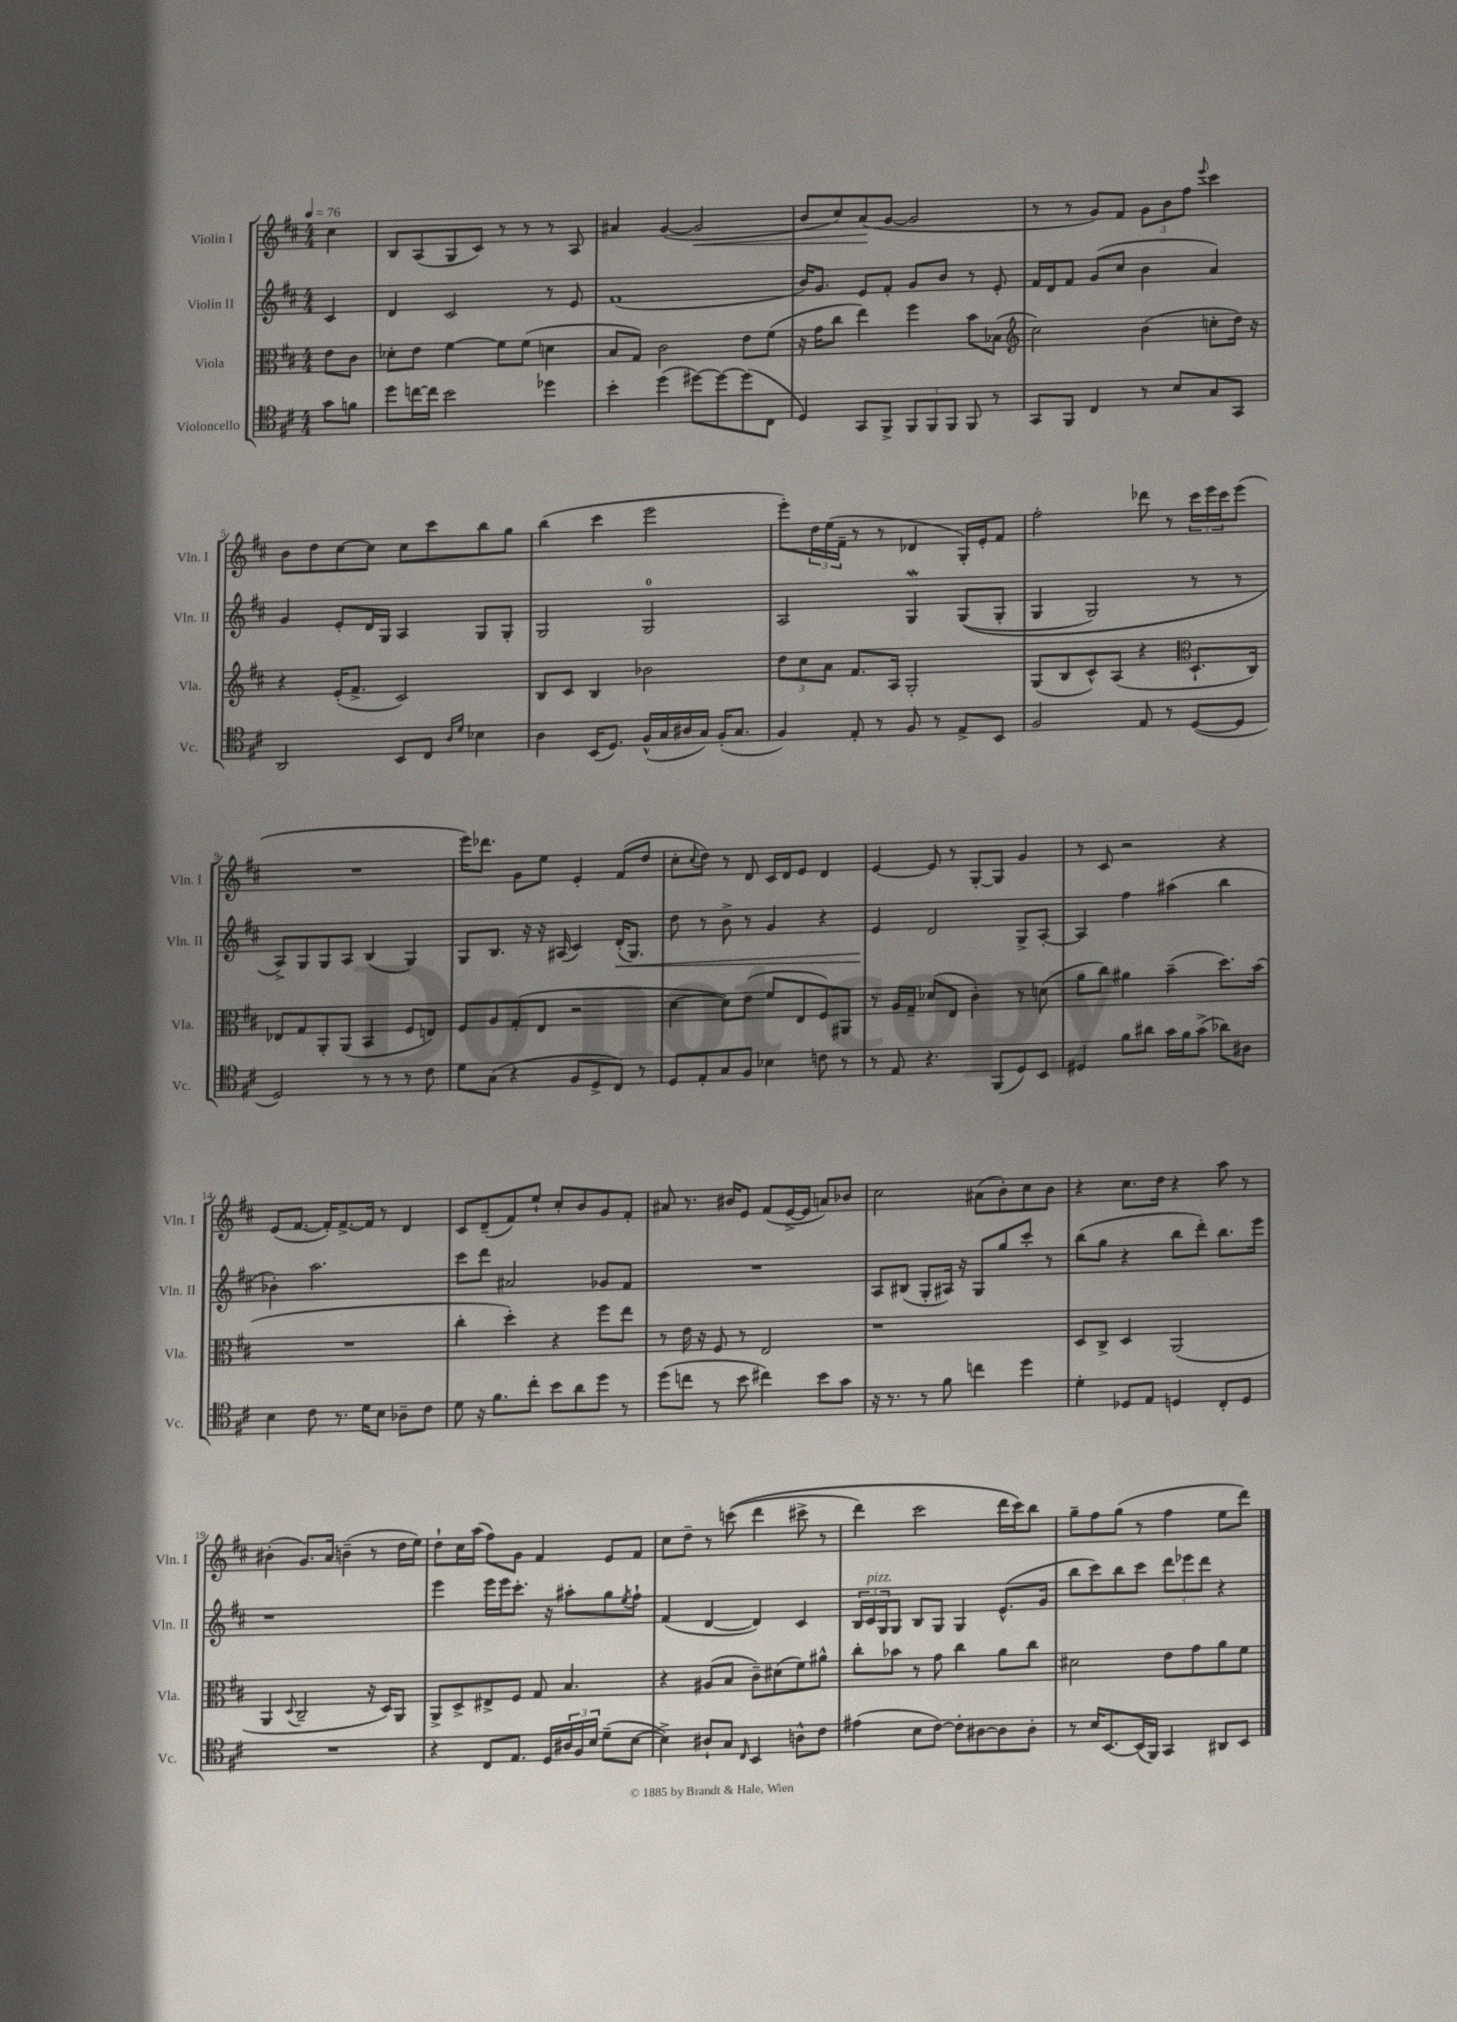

**kern	**kern	**kern	**kern
*staff4	*staff3	*staff2	*staff1
*clefC4	*clefC3	*clefG2	*clefG2
*k[f#c#]	*k[f#c#]	*k[f#c#]	*k[f#c#]
*M4/4	*M4/4	*M4/4	*M4/4
*MM76	*MM76	*MM76	*MM76
8g	8e	4c#	4cc#
8f	8c#	.	.
=	=	=	=
8dd	8d-'	4d	8B
[16cc	8e	.	(8A
16cc]	.	.	.
2b	[4f#	2c#	8G
.	.	.	8c#)
.	8f#]	.	8r
.	(8f#	.	8r
4dd-	4d	8r	8r
.	.	8e	8A
=	=	=	=
4b'	8B	(1f#	4a#
.	8G)	.	.
(4dd	2c#	.	([4g
[8dd#)	.	.	2g]
8dd#_	.	.	.
(8dd#]	8e	.	.
8C#	(8f#	.	.
=	=	=	=
4D)	16r	16b)	8b
.	16g	8.g	.
.	8cc#	.	8cc#)
8GG	4ee)	8e	(8a
8FF#^	.	8f#'	[8g
12FF#	4ff#	8g	2g]
12FF#	.	.	.
.	.	8b	.
12FF#	.	.	.
8FF#	8b	8r	.
8r	(8B-	8e'	.
=	=	=	=
*	*clefG2	*	*
8GG	2cc#)	16f#	8r
.	.	16d	.
8FF#	.	8f#	8r
4C#	.	(8g	8g)
.	.	8cc#	8f#
8r	(4b	4b	12g
.	.	.	12b
8B	.	.	.
.	.	.	12ff#
.	.	.	8qqeee
8G	8cc'	4a)	4ccc#
8GG	16dd)	.	.
.	16r	.	.
=	=	=	=
2AA	4r	4g	8b
.	.	.	8dd
.	(16e'	8e'	[8cc#
.	8.f#^	.	.
.	.	16d	8cc#]
.	.	16G	.
8BB	2c#)	4A	8cc#
8C#	.	.	8ccc#
16qqA	.	.	.
16qqd	.	.	.
4B-	.	8G	8bb
.	.	8G'	8gg
=	=	=	=
4A	8B	2G	(4bb
.	8c#	.	.
(16BB	4B	.	4ccc#
8.D)	.	.	.
(16F#^^	2b-	2G	2eee
16G	.	.	.
16A#	.	.	.
16G)	.	.	.
(16F#'	.	.	.
8.G	.	.	.
=	=	=	=
4F#)	12dd	2A	8eee')
.	12cc#	.	.
.	.	.	24dd
.	12a	.	(24ee
.	.	.	24f#~
8E'	8.f#	.	8r
8r	.	.	8r
.	16A	.	.
8F#	2G'	4G	4d-
8r	.	.	.
8E^	.	&((8G	16G')
.	.	.	16e'
8BB	.	8G'	8f#
=	=	=	=
2F#	(8G	4G	2ff#'
.	8B	.	.
.	8c#^^)	2G)	.
.	(8A	.	.
8E	4r	.	8ddd-
8r	.	.	8r
*	*clefC3	*	*
([8D	8.D`	8r	24ccc#
.	.	.	24eee
.	.	.	24ccc#
8D]	.	8r	(8eee
.	16C#)	.	.
=	=	=	=
2D)	8E-	8A^&)	1r
.	8G	8G	.
.	8AA'	8G	.
.	(8AA	8A	.
8r	4BB	(4B	.
8r	.	.	.
8r	8F#	4G)	.
8c#	8E)	.	.
=	=	=	=
8d	8F#	8G	16eee)
.	.	.	8.ddd-
(8G	8A	8.B	.
4r	(8G'	.	8g
.	.	16r	.
.	8E	16r	8ee
.	.	(16A#	.
8F#	2r	4c#)	4e'
8D^	.	.	.
8C#)	.	(16d'	(8f#
.	.	8.G)	.
8r	.	.	8dd
=	=	=	=
8D	[4d	8dd	8cc#'
.	.	.	8qqcc#
8E'	.	8r	8dd)
8G	8d])	8b^	8r
8F#	(8e	8r	8d
4B-	8f#	4g	16c#
.	.	.	16d
.	8E	.	8e
8c	8F#)	4r	4d
8r	8AA#	.	.
=	=	=	=
8r	8r	4e	[4e
8E	16A	.	.
.	16G~	.	.
4.r	(8d-	2d	8e]
.	8E	.	8r
.	4c#')	.	[8G'
(8FF#	.	.	8G]
8D)	8r	8G^	4g
8BB	(8d	[8A'	.
=	=	=	=
4D#	8a	4A]	8r
.	8cc#)	.	8c#
8f#	4a#	4ff#	2r
8a#	.	.	.
16g	(4b~	(4aa#	.
16f#	.	.	.
(8g^	.	.	.
8a-)	8.dd)	4bb	4r
8A#	.	.	.
.	(16b	.	.
=	=	=	=
4B	1r	4b-')	(8e
.	.	.	[8.f#
8c#	.	2.aa	.
.	.	.	16f#'])
8.r	.	.	[8.f#^
16d	.	.	16f#]
8B	.	.	8r
8A-~	.	.	4d
8c#	.	.	.
=	=	=	=
8d	4cc#'	8ccc#	8c#
16r	.	8ddd	(8d~
8.f#	.	.	.
.	4dd')	2a#	8f#)
8cc#'	.	.	8ee`
8b	4r	.	8cc#'
8a	.	.	8b
8dd	8ff#	8g-	8g
8r	8ee	8f#	8f#'
=	=	=	=
(8dd	8r	1r	8a#
8cc	16e	.	8.r
.	16r	.	.
8r	8F#	.	.
.	.	.	16b#
8b	8r	.	8e
4cc#)	2E	.	(8f#
.	.	.	[16e^
.	.	.	16e]
8b	.	.	8a)
8g	.	.	8b-
=	=	=	=
16r	1r	8A	2cc#
8.r	.	.	.
.	.	(8B#	.
8r	.	8G'	.
8f#	.	16A#)	.
.	.	16r	.
4cc	.	8G	(8a#
.	.	8gg	8b')
4dd	.	8ccc#'	8cc#
.	.	8r	8b
=	=	=	=
4d'	8D	(8bb	4r
.	8C#^	8gg	.
8D-	4D	4r	8.cc#
8E	.	.	.
.	.	.	16dd
4D	(2AA	8bb	4r
.	.	8ddd')	.
8C#'	.	8.bb	8aa
8D	.	.	8r
.	.	16eee	.
=	=	=	=
1r	4AA	1r	(4b#'
.	8qqD	.	.
.	2C#~	.	8.g)
.	.	.	16a
.	.	.	(4b~
.	16r	.	8r
.	16D)	.	.
.	8AA	.	16dd
.	.	.	16ee)
=	=	=	=
4r	8AA^	4eee	8dd`
.	8D^	.	16cc#
.	.	.	(16aa
8C#	8E#^	16eee	8ff#)
.	.	16eee	.
8.E	8F#	8.ccc#'	8g
.	8G	.	4f#
16D	.	16r	.
24A#	4.B	8aa#'	.
24F#	.	.	.
24B	.	.	.
(8d~	.	8gg	8e
.	.	8qee	.
[8B	.	8ff#`	8f#
=	=	=	=
4B^])	4r	(4f#	8cc#
.	.	.	8dd~
8A#`	(8A#	[4d	8r
8G	8B	.	&((8ccc
16qqC#	.	.	.
4BB	8c#~)	4d])	4ddd
.	(8d#	.	.
8A^^	8f#)	4c#	8ccc#^
8c#	8a#^^	.	8r
=	=	=	=
(4e#	8cc#'	24B	4ddd)
.	.	24c#	.
.	.	24G	.
.	8b-	8G	.
8B	8r	8B	2ccc#
[8c#)	8g	8G	.
8c#']	4cc#	4G	.
[8A#	.	.	.
8A#]	8a	(8.e^^	16ddd
.	.	.	16ccc#&)
8A#'	8cc#	.	8bb
.	.	16g	.
=	=	=	=
8r	2d#	8bb	8gg~
16B	.	8ccc#)	8ff#
[8.BB	.	.	.
.	.	8bb	(8gg
(16BB]	.	8ccc#	8r
16FF#)	.	.	.
4GG	8e	12ddd	4ff#
.	.	12eee-	.
.	8g	.	.
.	.	12ddd	.
8AA#	8a	4r	8ee
8BB	8f#	.	8ddd)
==	==	==	==
*-	*-	*-	*-
